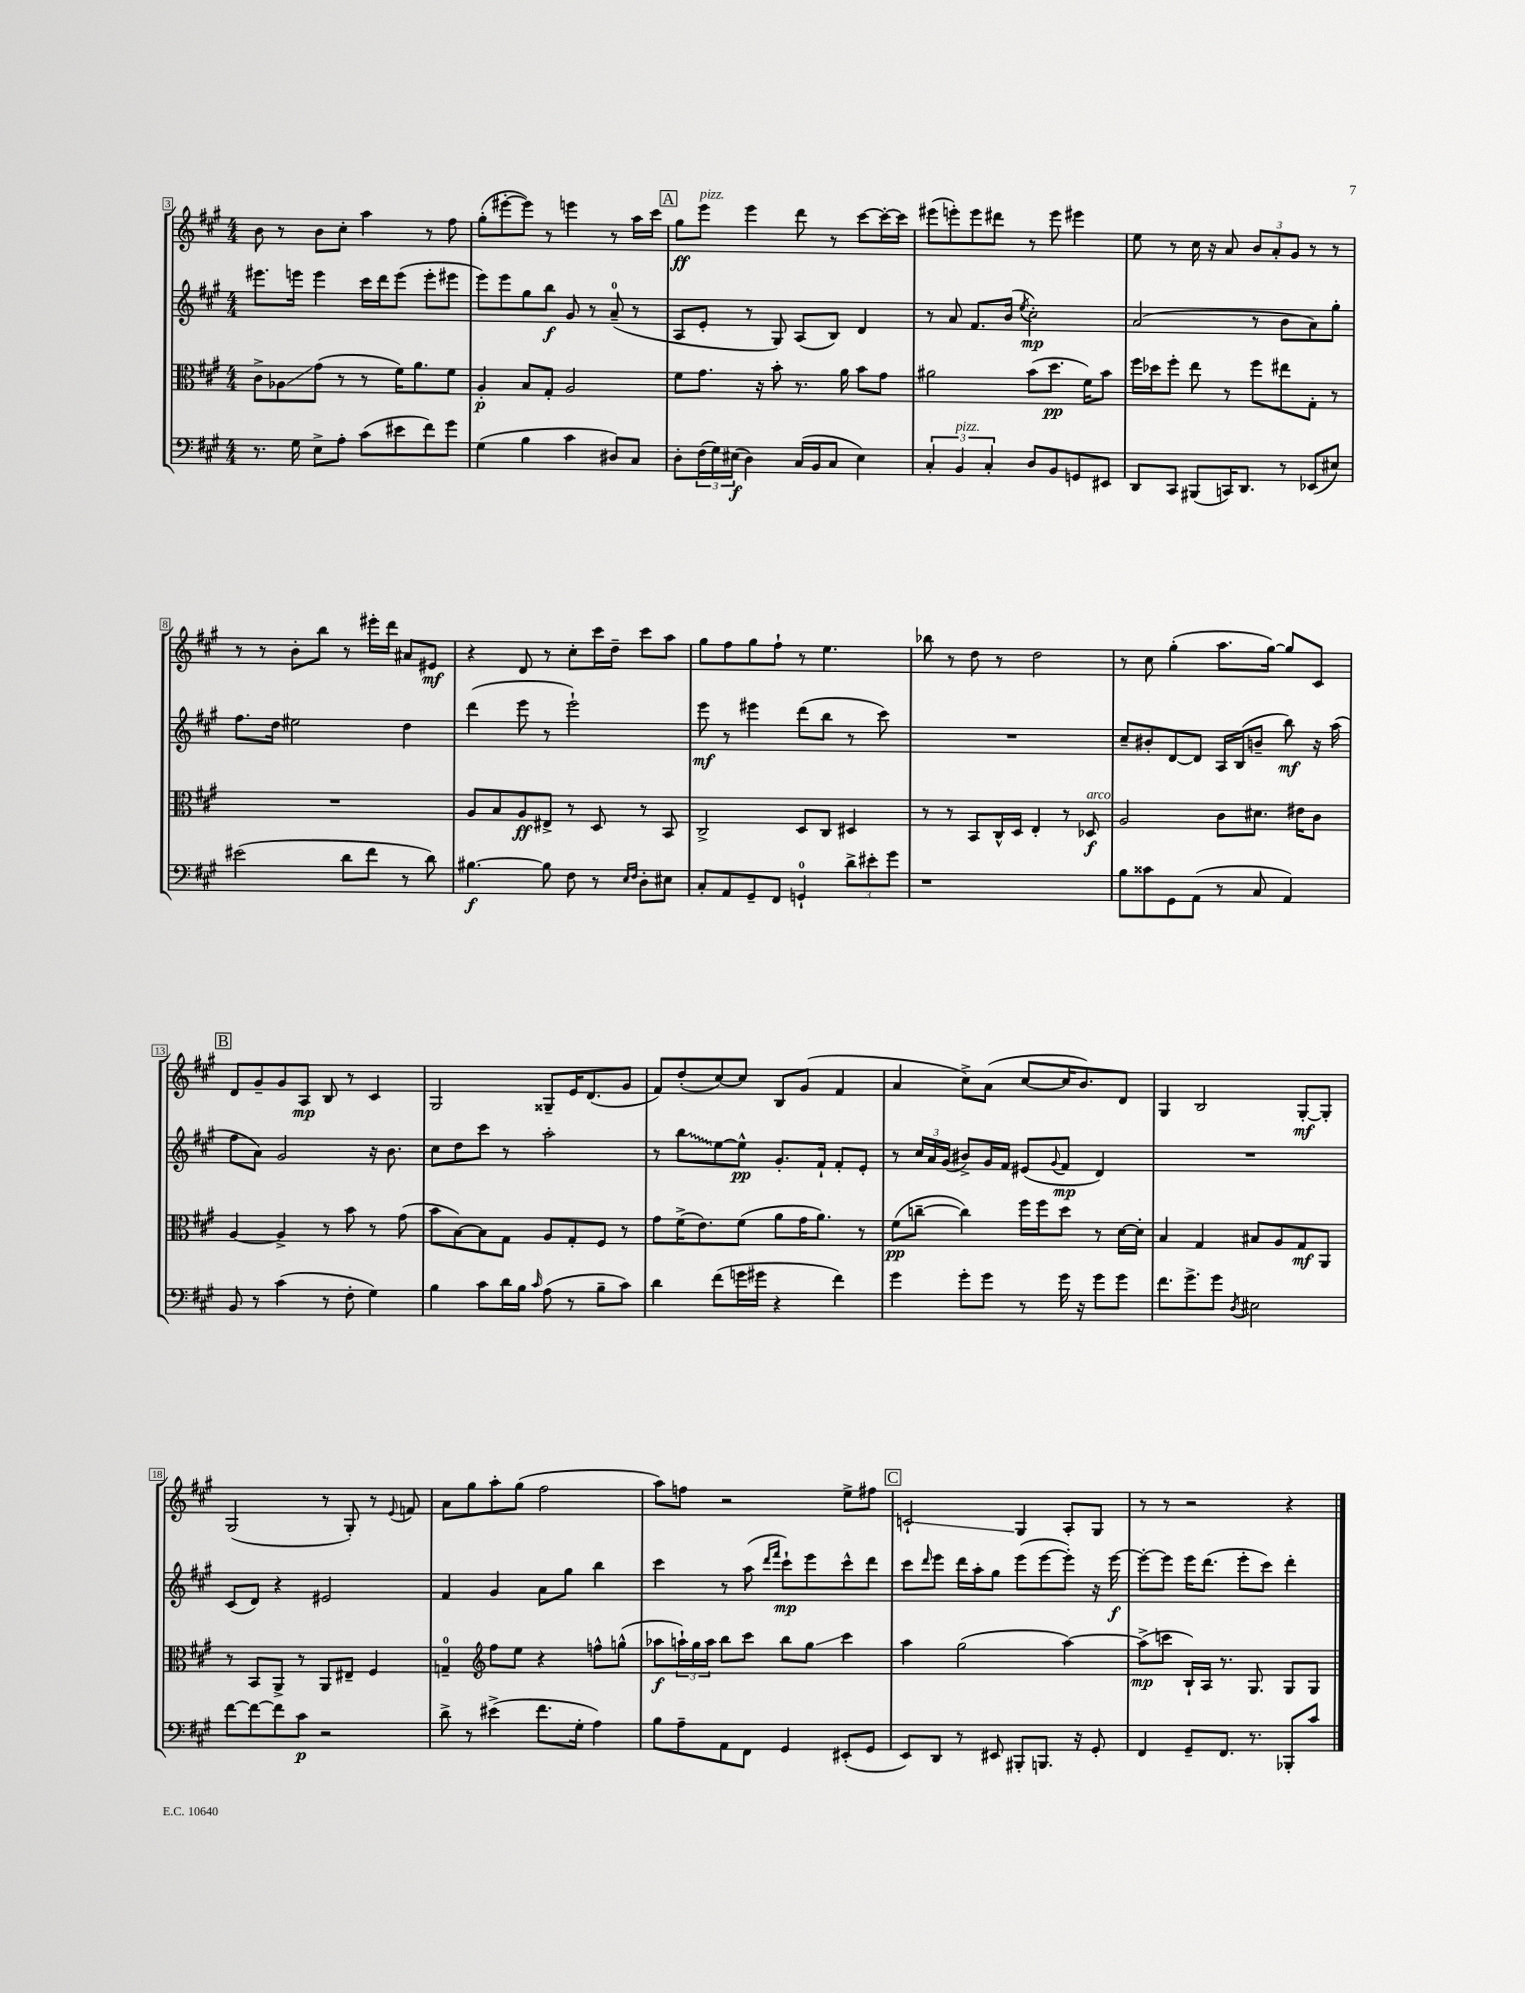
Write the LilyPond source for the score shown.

<<
\new StaffGroup <<
\new Staff = "s0" {
    \clef treble \key a \major \numericTimeSignature \time 4/4
    b'8 r8 b'8 cis''8-. a''4 r8 fis''8 |
    gis''8-.( eis'''8~-. eis'''8) r8 e'''4 r8 a''16 cis'''16 |
    \mark \markup { \box "A" } gis''8\ff e'''8^\markup { \italic "pizz." } e'''4 d'''8 r8 cis'''8~ cis'''16~-. cis'''16 |
    eis'''8( e'''8-.) e'''8 dis'''8 r8 e'''8 eis'''4 |
    e''8 r8 cis''16 r16 a'8 \tuplet 3/2 { b'8 a'8-. gis'8 } r8 r8 |
    r8 r8 b'8-. b''8 r8 eis'''16-. d'''16 ais'8 eis'8\mf |
    r4 d'8 r8 cis''8-. cis'''16 d''16-- cis'''8 a''8 |
    gis''8 fis''8 gis''8 fis''8-! r8 e''4. |
    bes''8 r8 d''8 r8 d''2 |
    r8 cis''8 gis''4-.( a''8. gis''16~) gis''8 cis'8 |
    \mark \markup { \box "B" } d'8 gis'8-- gis'8 a8\mp b8 r8 cis'4 |
    gis2 gisis8-- e'16 d'8.( gis'8 |
    fis'8) d''8-.( cis''8~) cis''8 b8 gis'8( fis'4 |
    a'4 cis''8->) a'8( cis''8~ cis''16 b'8.) d'8 |
    gis4 b2 gis8~-.\mf gis8-. |
    gis2( r8 gis8-.) r8 \appoggiatura { e'8 } f'8 |
    a'8 gis''8 a''8-. gis''8( fis''2 |
    a''8) f''8 r2 e''8-> fis''8 |
    \mark \markup { \box "C" } c'2-!\glissando gis4 a8-. gis8 |
    r8 r8 r2 r4 \bar "|." |
}
\new Staff = "s1" {
    \clef treble \key a \major \numericTimeSignature \time 4/4
    eis'''8. e'''16 e'''4 cis'''16 d'''16 e'''8( e'''8-. eis'''8 |
    e'''8) e'''8 gis''8 b''8\f gis'8 r8 a'8-0--( r8 |
    \mark \markup { \box "A" } a8 e'8-. r8 gis8) a8( b8) d'4 |
    r8 a'8 fis'8. b'16( \acciaccatura { e''8 } cis''2-.\mp) |
    a'2( r8 b'8 a'8) gis''8-. |
    fis''8. d''16 eis''2 d''4 |
    d'''4( e'''8 r8 e'''2-!) |
    e'''8\mf r8 eis'''4 d'''8( b''8 r8 cis'''8) |
    R1 |
    cis''8-- bis'8-. d'8~ d'8 a16 b16( b'8-- b''8\mf) r16 a''16( |
    \mark \markup { \box "B" } fis''8 a'8) gis'2 r16 b'8. |
    cis''8 d''8 cis'''8 r8 a''2-. |
    r8 \once \override Glissando.style = #'zigzag b''8\glissando e''8~ e''8-^\pp gis'8.-. fis'16-! fis'8-. e'8-. |
    r8 \tuplet 3/2 { cis''16 a'16 gis'16( } bis'8->) gis'16 fis'16 eis'8( \appoggiatura { gis'8 } fis'8\mp d'4) |
    R1 |
    cis'8( d'8) r4 eis'2 |
    fis'4 gis'4 a'8 gis''8 b''4 |
    cis'''4 r8 a''8( \grace { d'''16 fis'''16 } cis'''8-!\mp) e'''8 cis'''8-^ d'''8 |
    \mark \markup { \box "C" } cis'''8 \grace { d'''16 } e'''8 d'''16 a''16-. gis''8 e'''8( e'''8~ e'''8-.) r16 e'''16~\f |
    e'''8~-. e'''8 e'''16 d'''8.( e'''8-. cis'''8) d'''4-. \bar "|." |
}
\new Staff = "s2" {
    \clef alto \key a \major \numericTimeSignature \time 4/4
    cis'8-> aes8\glissando gis'8( r8 r8 fis'16) a'8. fis'8 |
    a4-.\p b8 gis8-. a2 |
    \mark \markup { \box "A" } fis'8 gis'8. r16 b'8-. r8. a'16 b'8 gis'8 |
    ais'2 b'8( d''8.\pp fis'16) b'8 |
    fis''16 des''16 fis''8-. e''8 r8 fis''8 eis''8 gis8-. r8 |
    R1 |
    a8 b8 a8\ff eis8-> r8 d8 r8 b,8 |
    cis2-> d8 cis8 dis4 |
    r8 r8 b,8 cis16-^ d16 e4-. r8 des8\f^\markup { \italic "arco" } |
    a2 cis'8 dis'8. eis'16 cis'8 |
    \mark \markup { \box "B" } a4~ a4-> r8 b'8 r8 gis'8( |
    b'8 b8~) b8 gis8 a8 gis8-. fis8 r8 |
    gis'8 fis'16->( e'8.) fis'8( a'8 gis'16 a'8.) r8 |
    fis'8\pp( c''8~-- c''4) fis''16 fis''16 d''8 r8 d'16~ d'16-. |
    b4 gis4 bis8 a8 gis8\mf a,8 |
    r8 b,8 a,8-> r8 a,8 eis8-- fis4 |
    g4-0-- \clef treble fis''8 e''8 r4 f''8-^ g''8-^( |
    aes''8\f \tuplet 3/2 { a''16-!) gis''16 a''16 } b''8 cis'''8 b''8 gis''8\glissando cis'''4 |
    \mark \markup { \box "C" } a''4 gis''2( a''4~) |
    a''8->\mp( c'''8 b16-!) a16 r8. gis8. gis8 gis8 \bar "|." |
}
\new Staff = "s3" {
    \clef bass \key a \major \numericTimeSignature \time 4/4
    r8. gis16 e8-> a8-. cis'8( eis'8 fis'8) gis'8 |
    gis4( b4 cis'4 dis8) cis8 |
    \mark \markup { \box "A" } d8-. \tuplet 3/2 { fis16( gis16) eis16\f( } d4) cis16( b,16 cis8 eis4) |
    \tuplet 3/2 { cis4-. b,4^\markup { \italic "pizz." } cis4-. } d8 b,8 g,8 eis,8 |
    d,8 cis,8 bis,,8( c,16) d,8. r8 ees,8( eis8) |
    eis'2( d'8 fis'8 r8 d'8) |
    bis4.~\f bis8 fis8 r8 \grace { e16 fis16 } d8-. eis8 |
    cis8-. a,8 gis,8-- fis,8 g,4-0-! \tuplet 3/2 { d'8-> eis'8-. gis'8 } |
    r1 |
    b8 cisis'8 gis,8 a,8( r8 cis8 a,4) |
    \mark \markup { \box "B" } b,8 r8 cis'4( r8 fis8-. gis4) |
    b4 cis'8 d'16 b16 \grace { cis'16 } a8( r8 b8-- cis'8) |
    d'4 fis'8( g'16 gis'16 r4 fis'4) |
    gis'4 gis'8-. gis'8 r8 gis'16 r16 gis'8 gis'8 |
    fis'8. gis'8.-> gis'8 \acciaccatura { d8 } eis2 |
    fis'8~ fis'8~ fis'8 cis'8\p r2 |
    d'8-> r8 eis'4->( fis'8. gis16-. a4) |
    b8 a8-- a,8 fis,8 gis,4 eis,8-.( gis,8 |
    \mark \markup { \box "C" } e,8) d,8 r8 eis,8 bis,,8-. b,,8. r16 gis,8-. |
    fis,4 gis,8-- fis,8. r8. bes,,8-. cis'8 \bar "|." |
}
>>
>>
\layout { \context { \Score currentBarNumber = #3 \override BarNumber.stencil = #(make-stencil-boxer 0.1 0.3 ly:text-interface::print) } }
